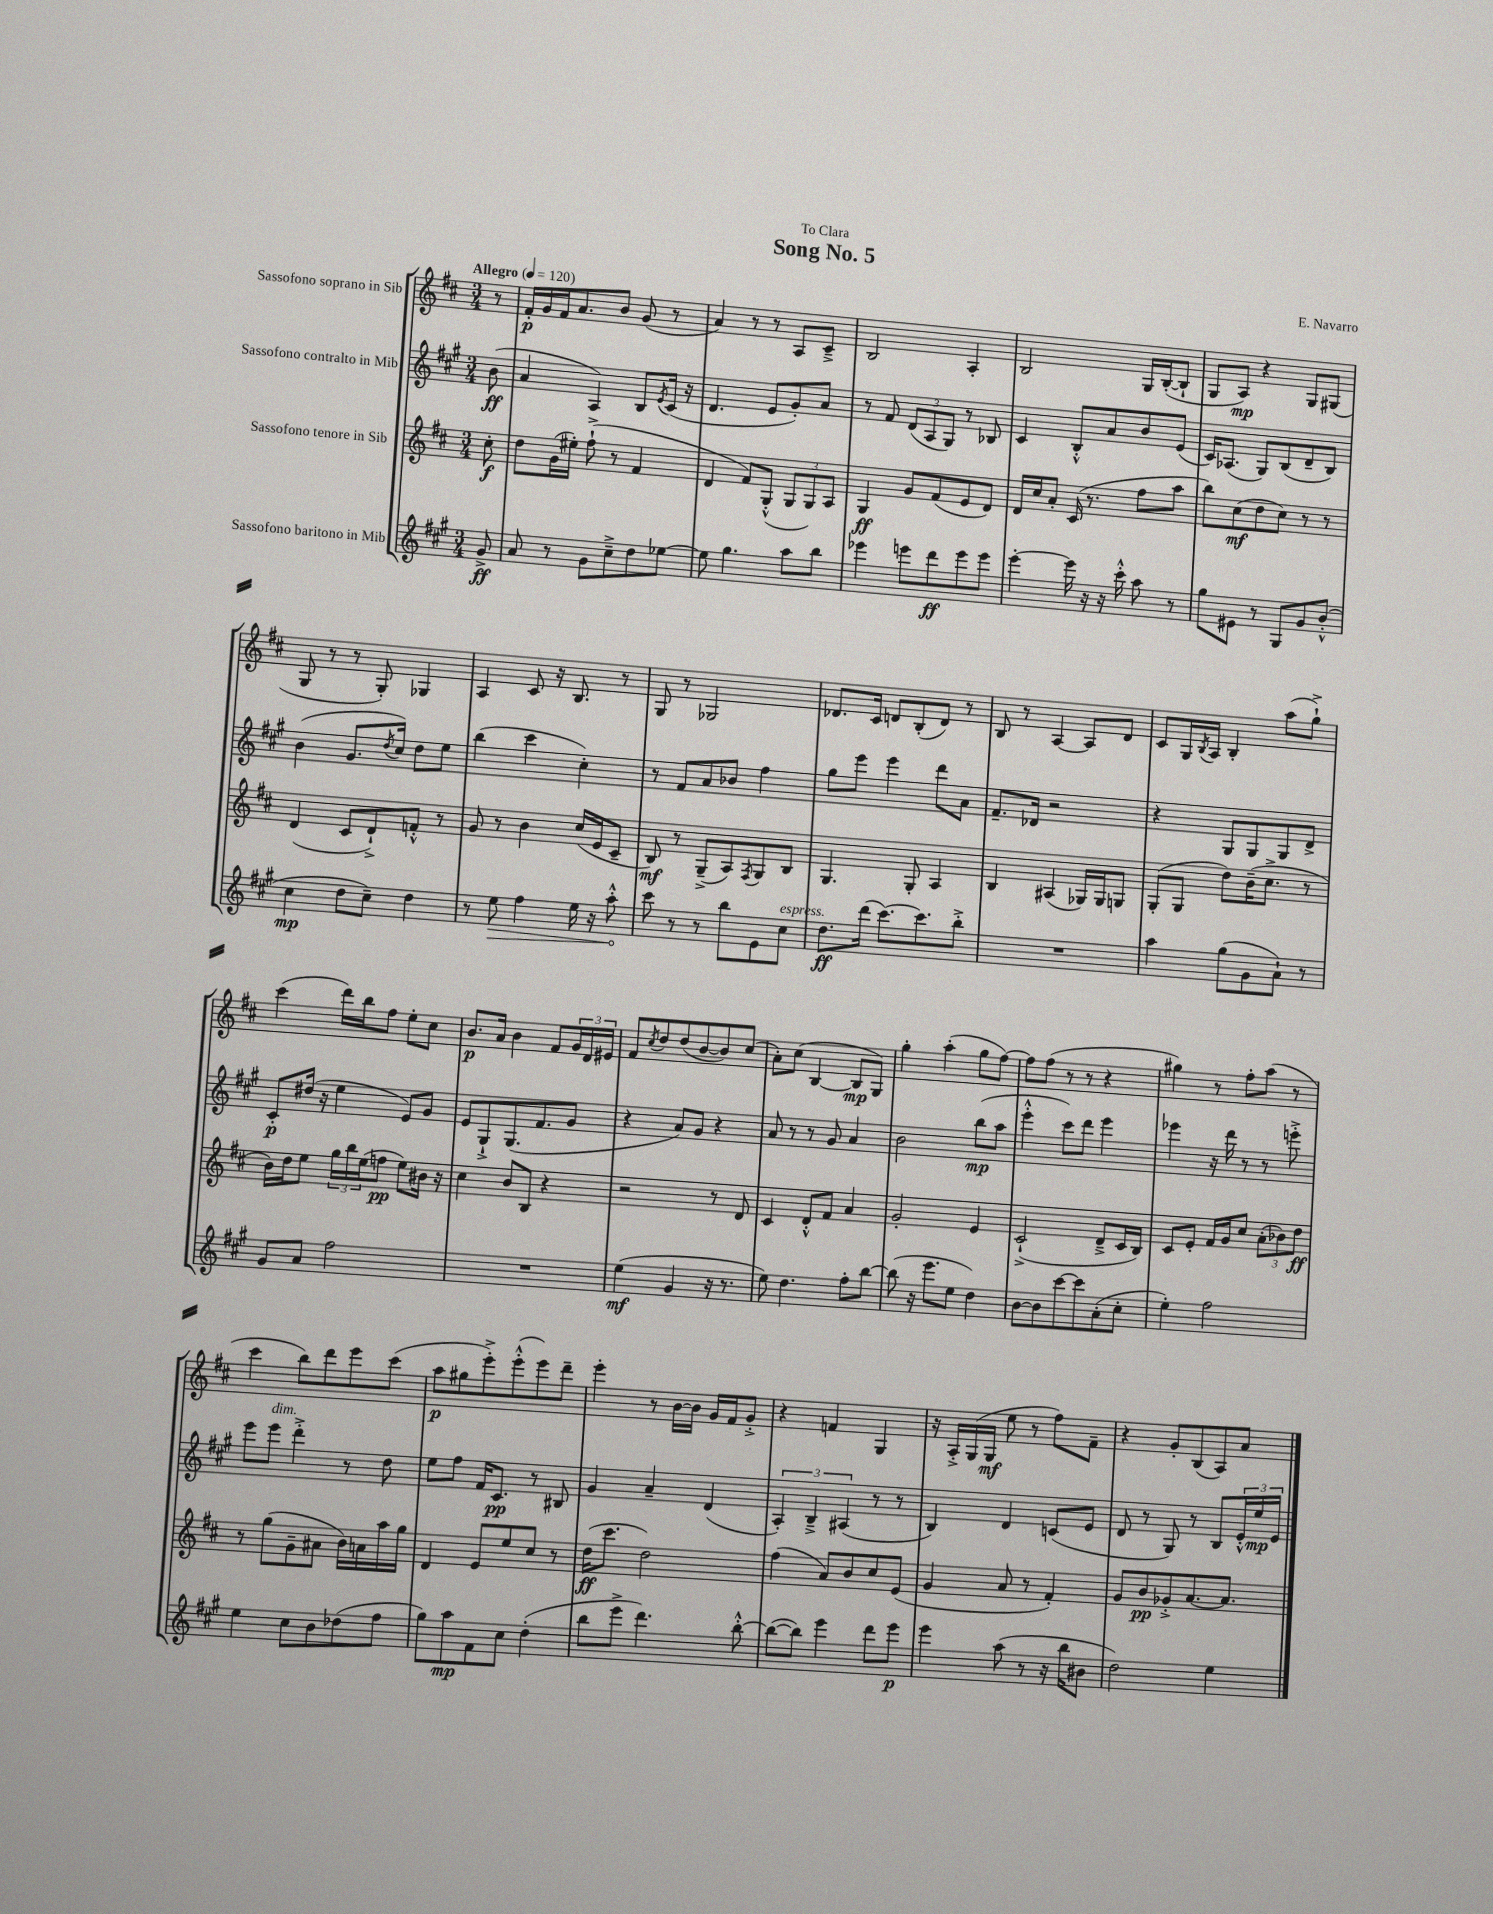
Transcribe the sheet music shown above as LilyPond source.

\header { title = "Song No. 5" composer = "E. Navarro" dedication = "To Clara" }
<<
\new StaffGroup <<
\new Staff = "s0" \with { instrumentName = "Sassofono soprano in Sib" } {
    \clef treble \key d \major \numericTimeSignature \time 3/4 \partial 8 \tempo "Allegro" 4 = 120
    r8 |
    fis'16-.\p g'16 fis'16 a'8. b'8 g'8( r8 |
    a'4) r8 r8 a8 cis'8---> |
    b2 a4-. |
    b2 g16 b16~-.( b8-! |
    g8 a8\mp) r4 g8 gis8( |
    g8 r8 r8 g8-.) ges4 |
    a4 cis'8 r16 b8. r8 |
    g8 r8 ges2 |
    des'8. cis'16 d'8 b8-.( d'8) r8 |
    b8 r8 a4~ a8 d'8 |
    cis'8 g16 \acciaccatura { b8 } a16 b4-. a''8( g''8-!->) |
    cis'''4( d'''16) b''16 fis''8 e''8-. cis''8 |
    b'8.\p a'16 b'4 fis'8 \tuplet 3/2 { g'16 d'16 eis'16 } |
    fis'8 \acciaccatura { cis''8 } d''8 d''8( b'8~ b'8) cis''8( |
    a'8-.) cis''8( b4~ b8\mp g8) |
    g''4-. a''4-.( g''8 fis''8~) |
    fis''8 fis''8( r8 r8 r4 |
    gis''4) r8 fis''8-. a''8( r8 |
    cis'''4 b''8) d'''8 e'''8 cis'''8( |
    a''8\p gis''8 e'''8-.->) e'''8-.-^( e'''8) d'''8-- |
    e'''4-. r8 b'16~ b'16 g'16 fis'16 g'8-.-> |
    r4 f'4 g4 |
    r16 a16-.-> g16( g16\mf e''8 r8 fis''8) fis'8-- |
    r4 g'8-. b8( a8) a'8 \bar "|." |
}
\new Staff = "s1" \with { instrumentName = "Sassofono contralto in Mib" } {
    \clef treble \key a \major \numericTimeSignature \time 3/4 \partial 8
    b'8\ff( |
    a'4 a4) b8 \acciaccatura { e'8 } cis'16( r16 |
    d'4. e'8 gis'8-.) a'8 |
    r8 fis'8 \tuplet 3/2 { d'8( a8 gis8) } r8 bes8 |
    cis'4 b8-.-^ a'8 b'8 e'8( |
    cis'16) aes8.( gis8) b8( d'8-- b8) |
    b'4( gis'8. \acciaccatura { d''8 } cis''16) d''8 e''8 |
    b''4( cis'''4 cis''4-.) |
    r8 fis'8 a'8 bes'8 fis''4 |
    gis''8 e'''8 e'''4 d'''8 a'8 |
    fis'8.-- des'16 r2 |
    r4 gis8 gis8 gis8 d'8-> |
    cis'8-.\p dis''16( r16 e''4 e'8) gis'8 |
    e'8 gis8-!-> gis8.( fis'8. gis'8 |
    r4 a'8) gis'8 r4 |
    a'8 r8 r8 gis'8 a'4 |
    b'2 b''8\mp( a''8 |
    e'''4-.-^ cis'''8) d'''8 e'''4 |
    ees'''4 r16 d'''16 r8 r8 e'''8-.-> |
    e'''8 e'''8^\markup { \italic "dim." } d'''4-.-> r8 d''8 |
    e''8 fis''8 fis'16 cis'8.\pp r8 bis8 |
    gis'4 a'4-- d'4( |
    \tuplet 3/2 { a4-.) b4---> ais4( } r8 r8 |
    b4) d'4 c'8( e'8 |
    d'8 r8 gis8) r8 b8 \tuplet 3/2 { e'16-.-^ e''16\mp e'16 } \bar "|." |
}
\new Staff = "s2" \with { instrumentName = "Sassofono tenore in Sib" } {
    \clef treble \key d \major \numericTimeSignature \time 3/4 \partial 8
    cis''8-.\f |
    d''8 g'16( eis''16-.) fis''8-!->( r8 fis'4 |
    d'4 fis'8) g8-.-^( \tuplet 3/2 { g8 g8) a8 } |
    g4\ff g'8 fis'8( e'8 d'8) |
    d'16 cis''16 a'8-. cis'16( r8. fis''8 a''8 |
    b''8) cis''8\mf( d''8 cis''8) r8 r8 |
    d'4( cis'8 d'8-!->) f'8-.-^ r8 |
    g'8 r8 b'4 cis''16( e'16 cis'8-- |
    b8\mf) r8 g8--->( a8) \acciaccatura { fis8 } g8 b8 |
    g4. g8-. a4 |
    b4 ais4( ges16) ges16 g8 |
    g8-.( g8 d''8) b'16--( cis''8.-> r8 |
    b'16) d''16 e''8 \tuplet 3/2 { g''16 b''16 e''16( } f''8\pp e''8) bis'16 r16 |
    cis''4 b'8 b8 r4 |
    r2 r8 d'8 |
    cis'4 d'8-.-^ fis'8 a'4 |
    g'2-. e'4 |
    cis'2-!->( d'8---> cis'16 b16) |
    cis'8 e'8-. fis'16 g'16 cis''8 \tuplet 3/2 { a'8-.( bes'8) d''8\ff } |
    r8 g''8( g'8-- ais'8 b'16) a'16 a''16 g''16 |
    d'4 e'8 e''8 cis''8 r8 |
    d''16\ff( cis'''8. d''2) |
    fis''4( a'8) b'8 cis''8 e'8( |
    g'4 a'8 r8 fis'4-.) |
    g'8 b'8\pp ges'8-.-> a'8.~ a'8. \bar "|." |
}
\new Staff = "s3" \with { instrumentName = "Sassofono baritono in Mib" } {
    \clef treble \key a \major \numericTimeSignature \time 3/4 \partial 8
    gis'8->\ff |
    a'8 r8 gis'8 cis''8---> d''8 ees''8~ |
    ees''8 gis''4. a''8 b''8 |
    ees'''4 e'''8 d'''8\ff e'''8 e'''8 |
    e'''4~-. e'''16 r16 r16 cis'''16-.-^ a''8 r8 |
    gis''8 eis'8 r8 gis8 gis'8 b'8-.-^( |
    cis''4\mp d''8 cis''8--) d''4 |
    r8 \once \override Hairpin.circled-tip = ##t e''8\> fis''4 e''16 r16 a''8-.-^\! |
    cis'''8 r8 r8 b''8 e'8 cis''8^\markup { \italic "espress." } |
    d''8.\ff d'''16( cis'''8.~) cis'''8. b''8-.-> |
    R2. |
    a''4 gis''8( gis'8 a'8-!) r8 |
    gis'8 a'8 fis''2 |
    R2. |
    e''4\mf( gis'4 r16 r8. |
    e''8) d''4. fis''8-. b''8~ |
    b''8( r16 e'''8. e''8 d''4) |
    b'8~ b'8 cis'''8~ cis'''8 a'8-.( cis''8-. |
    e''4-.) fis''2 |
    e''4 cis''8 b'8 des''8( fis''8 |
    gis''8) a''8\mp fis'8 cis''8 d''4-.( |
    b''8 e'''8-> d'''4.) b''8~-.-^ |
    b''8~( b''8) e'''4 d'''8 e'''8\p |
    e'''4 a''8( r8 r16 b''16 bis'8 |
    d''2) e''4 \bar "|." |
}
>>
>>
\layout { \context { \Score \remove "Bar_number_engraver" } }
